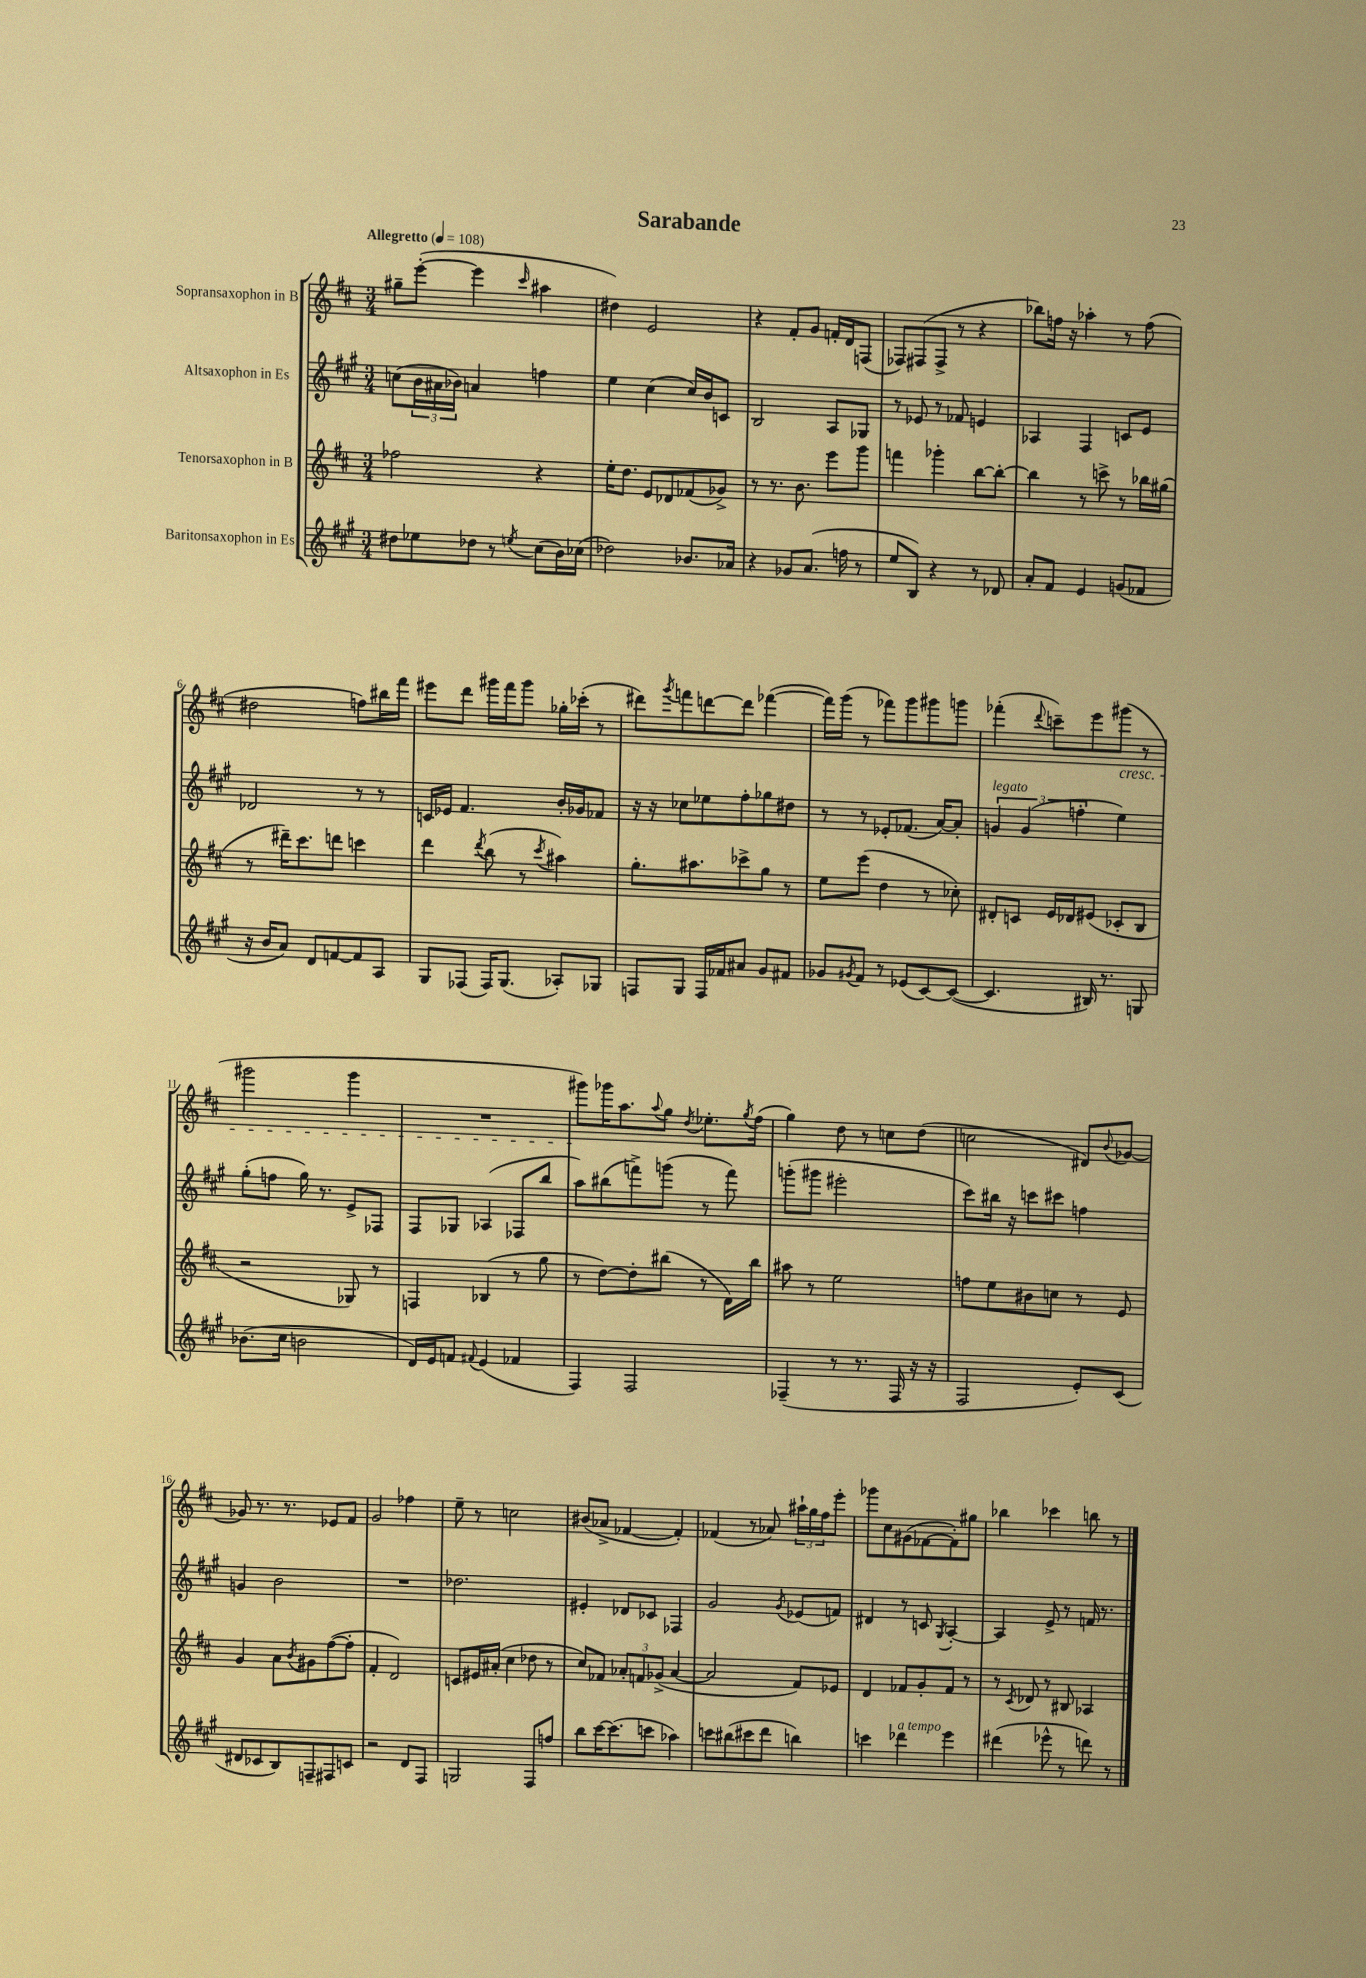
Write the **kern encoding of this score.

**kern	**kern	**kern	**kern
*part4	*part3	*part2	*part1
*staff4	*staff3	*staff2	*staff1
*I"Baritonsaxophon in Es	*I"Tenorsaxophon in B	*I"Altsaxophon in Es	*I"Sopransaxophon in B
*clefG2	*clefG2	*clefG2	*clefG2
*k[f#c#g#]	*k[f#c#]	*k[f#c#g#]	*k[f#c#]
*M3/4	*M3/4	*M3/4	*M3/4
*MM108	*MM108	*MM108	*MM108
=1	=1	=1	=1
!	!	!	!LO:TX:a:B:t=Allegretto
8dd#X\L	2ff-X\	(8ccn\L	8gg#X~\L
8ee-X\	.	24b\L	([8eee'\J
.	.	24a#X\	.
.	.	24b-X\JJ)	.
8dd-X\J	.	4an/	4eee\]
8r	.	.	.
8qeen/	.	.	16qqccc#/
(8cc#\L	4r	4ffn\	4aa#X\
16b\L)	.	.	.
(16cc-X\JJ	.	.	.
=2	=2	=2	=2
2dd-X\)	16ee'\KL	4ee\	4dd#X\)
.	8.dd\J	.	.
.	8e/L	(4cc#\	2e/
.	8d-X/	.	.
8.b-X/L	(8f-X/	16cc#/LL)	.
.	.	16b/J	.
.	8g-X^/J)	8cn/J	.
16a-X/Jk	.	.	.
=3	=3	=3	=3
4r	8r	2B/	4r
.	8.r	.	.
8g-X/L	.	.	8f#'/L
.	8.b\	.	.
(8.a/J	.	.	8g/J
.	8eee\L	8A/L	16fn'/LL
16ffn\	.	.	16d/J
8r	8ggg\J	8G-X/J	(8Fn/J
=4	=4	=4	=4
8ee/L	4fffn\	8r	8F-X/L)
8B/J)	.	8e-X/	(8F#X/
4r	4ggg-X'\	8r	8F#^/J
.	.	8f-X/	8r
8r	[8bb\L	4en/	4r
8d-X/	8bb'\J_	.	.
=5	=5	=5	=5
8a'/L	4bb\]	4A-X/	8bb-X\L)
8f#/J	.	.	16ffn\Jk
.	.	.	16r
4e/	8r	4F#/	4aa-X'\
.	8cccn^\	.	.
(8gn/L	8r	8cn/L	8r
8f-X/J	16bb-X\LL	8e/J	(8ff\
.	(16gg#X\JJ	.	.
!!LO:LB:g=z
=6	=6	=6	=6
16r	8r	2d-X/	2dd#X\
16b/KL	.	.	.
8a/J)	16ddd#X~\KL)	.	.
.	8.ccc#\	.	.
8d/L	.	.	.
[8fn/	8dddn\J	.	.
8f/]	4cccn\	8r	8ffn\L)
8A/J	.	8r	16bb#X\L
.	.	.	16fff#\JJ
=7	=7	=7	=7
8G#/L	4ddd\	16cn/LL	8eee#X\L
.	.	16e-X/JJ	.
(8F-X/J	.	4.f#/	8ddd\J
.	8qddd/	.	.
16F-/KL)	(8bb\	.	16ggg#X\LL
(8.G#/J	.	.	16fff#\J
.	8r	.	8ggg#\J
.	8qccc#/	.	.
8A-X'/L)	4aa#X\)	16b'/LL	16gg-X'\LL
.	.	16g-X/J	(16ccc-X'\JJ
8G-X/J	.	8f-X/J	8r
=8	=8	=8	=8
8Fn/L	8.gg'\L	16r	8ddd#X\L)
.	.	16r	.
.	.	.	8qggg/
8G#/J	.	8cc-X\L	8fffn\
.	8.aa#X\	.	.
16F/LL	.	8ee-X\	[8dddn\
16f-X/J	.	.	.
8a#X/J	8ccc-X^\	8ff#'\	8ddd\J]
8g#/L	8gg\J	8gg-X\	([4fff-X\
8f#X/J	8r	8dd#X\J	.
=9	=9	=9	=9
8g-X/L	8ee\L	8r	16fff-\LL])
.	.	.	(16ggg\JJ
8qg#X/	.	.	.
8f#/J	(8eee\J	8r	8r
8r	4dd\	8e-X'/L	8fff-X\L)
(8e-X/L	.	(8.f-X/J	8ggg\
[8c#/)	8r	.	8ggg#X\
.	.	[16a/KL)	.
(8c#/J_	8cc-X'\)	8a'/J]	8gggn\J
=10	=10	=10	=10
!	!	!LO:TX:a:i:t=legato	!
4.c#/]	8d#X'/L	6gn/	(4fff-X'\
.	8cn/J	.	.
.	.	(6g/	.
.	.	.	8qqddd/
.	16e/LL	.	8cccn~\L)
.	16d-X/J	.	.
.	.	6ffn'\	.
16B#X/)	(8e#X/J	.	8eee\
8.r	.	.	.
!	!	!	!LO:TX:b:i:t=cresc.
.	8c-X'/L	4ee\)	(8ggg#X\J
8Gn/	8B/J	.	8r
!!LO:LB:g=z
=11	=11	=11	=11
(8.b-X\L	2r	(8gg#'\L	2ggg#X\
.	.	8ffn\J	.
16cc#\Jk	.	.	.
2bn\	.	16gg#\)	.
.	.	8.r	.
.	8G-X/)	8e^/L	4ggg#\
.	8r	8F-X/J	.
=12	=12	=12	=12
16d/LL)	4Fn/	8F#/L	2.r
16e/J	.	.	.
8fn/J	.	8G-X/J	.
8qqf#X/	.	.	.
(4e/	(4B-X/	(4A-X/	.
4f-X/	8r	8F-X/L	.
.	8gg\	8bb/J	.
=13	=13	=13	=13
4F#/)	8r	8aa\L)	8ggg#X\L)
.	[8dd\L)	(8bb#X\	16ggg-X\K
.	.	.	8.aa\
2F#/	8dd'\]	8fffn^\)	.
.	.	.	8qqaa/
.	(8bb#X\J	(8gggn\J	8gg\J
.	.	.	8qdd/
.	8r	8r	8.ee-X'\L
.	16d\LL)	8fff\)	.
.	.	.	8qgg/
.	16bb#\JJ	.	(16ff#\Jk
=14	=14	=14	=14
(4F-X~/	8aa#X\	(8gggn'\L	4gg\)
.	8r	8ggg#X\J	.
8r	2ee\	2eee#X'\	8dd\
8.r	.	.	8r
.	.	.	8ccn\L
16F-/	.	.	.
16r	.	.	(8dd\J
16r	.	.	.
=15	=15	=15	=15
2F#/	8ffn\L	8ccc#\L)	2ccn\
.	8ee\	16bb#X\Jk	.
.	.	16r	.
.	8b#X\	8cccn\L	.
.	8ccn\J	8ccc#X\J	.
8e'/L)	8r	4ffn\	8d#X/L)
.	.	.	8qqb/
(8c#/J	8e/	.	[8g-X/J
!!LO:LB:g=z
=16	=16	=16	=16
8d#X/L	4g/	4gn/	8g-X/]
8c-X/	.	.	8.r
8B/)	8a\L	2b\	.
.	.	.	8.r
.	8qb/	.	.
8Fn~/	8g#X\	.	.
8F#X/	([8ff#\	.	8e-X/L
8cn/J	8ff#'\J]	.	8f#/J
=17	=17	=17	=17
2r	4f#'/	2.r	2g/
.	2d/)	.	.
8d/L	.	.	4ff-X\
8F#/J	.	.	.
=18	=18	=18	=18
2Gn/	8cn/L	2.dd-X\	8ee~\
.	16e#X/L	.	8r
.	(16a#X'/JJ	.	.
.	4cc#\	.	2ccn\
8F#/L	8dd-X\	.	.
8ffn/J	8r	.	.
=19	=19	=19	=19
8bb\L	8cc#/L)	4e#X'/	(8b#X/L
[16ccc#\K	8f-X/J	.	8a-X^/J
(8.ccc#\]	.	.	.
.	12a-X'/L	8d-X/L	[4f-X/
.	12fn/	.	.
8cccn\J	.	8c-X/J	.
.	(12g-X^/J	.	.
4aa-X\)	[4a-/	4F-X/	4f-'/])
=20	=20	=20	=20
8cccn\L	2a-/]	2g#/	(4f-X/
(8bb#X\	.	.	.
8ccc#X\	.	.	8r
8ddd\J	.	.	8a-X/)
.	.	8qg#/	.
4bbn\)	8f#/L)	(8e-X/L	24aa#X`\LL
.	.	.	24gg\
.	.	.	24ff#\J
.	8e-X/J	8fn/J)	8eee'\J
=21	=21	=21	=21
4cccn\	4d/	4d#X/	8ggg-X\L
.	.	.	8cc#\
!LO:TX:a:i:t=a tempo	!	!	!
4ddd-X\	8f-X/L	8r	(8g#X\
.	8g'/	8cn/	[8f-X\
.	.	8qG#/	.
4eee\	8f-/J	[4A'/	8f-'\])
.	8r	.	8gg#X\J
=22	=22	=22	=22
(4ddd#X\	8r	4A/]	4bb-X\
.	8qc#/	.	.
.	8d-X/	.	.
8eee-X^^\	8r	8e^/	4ccc-X\
8r	8B#X/	8r	.
8dddn\)	4A-X/	16fn/	8bbn\
.	.	8.r	.
8r	.	.	8r
==	==	==	==
*-	*-	*-	*-
